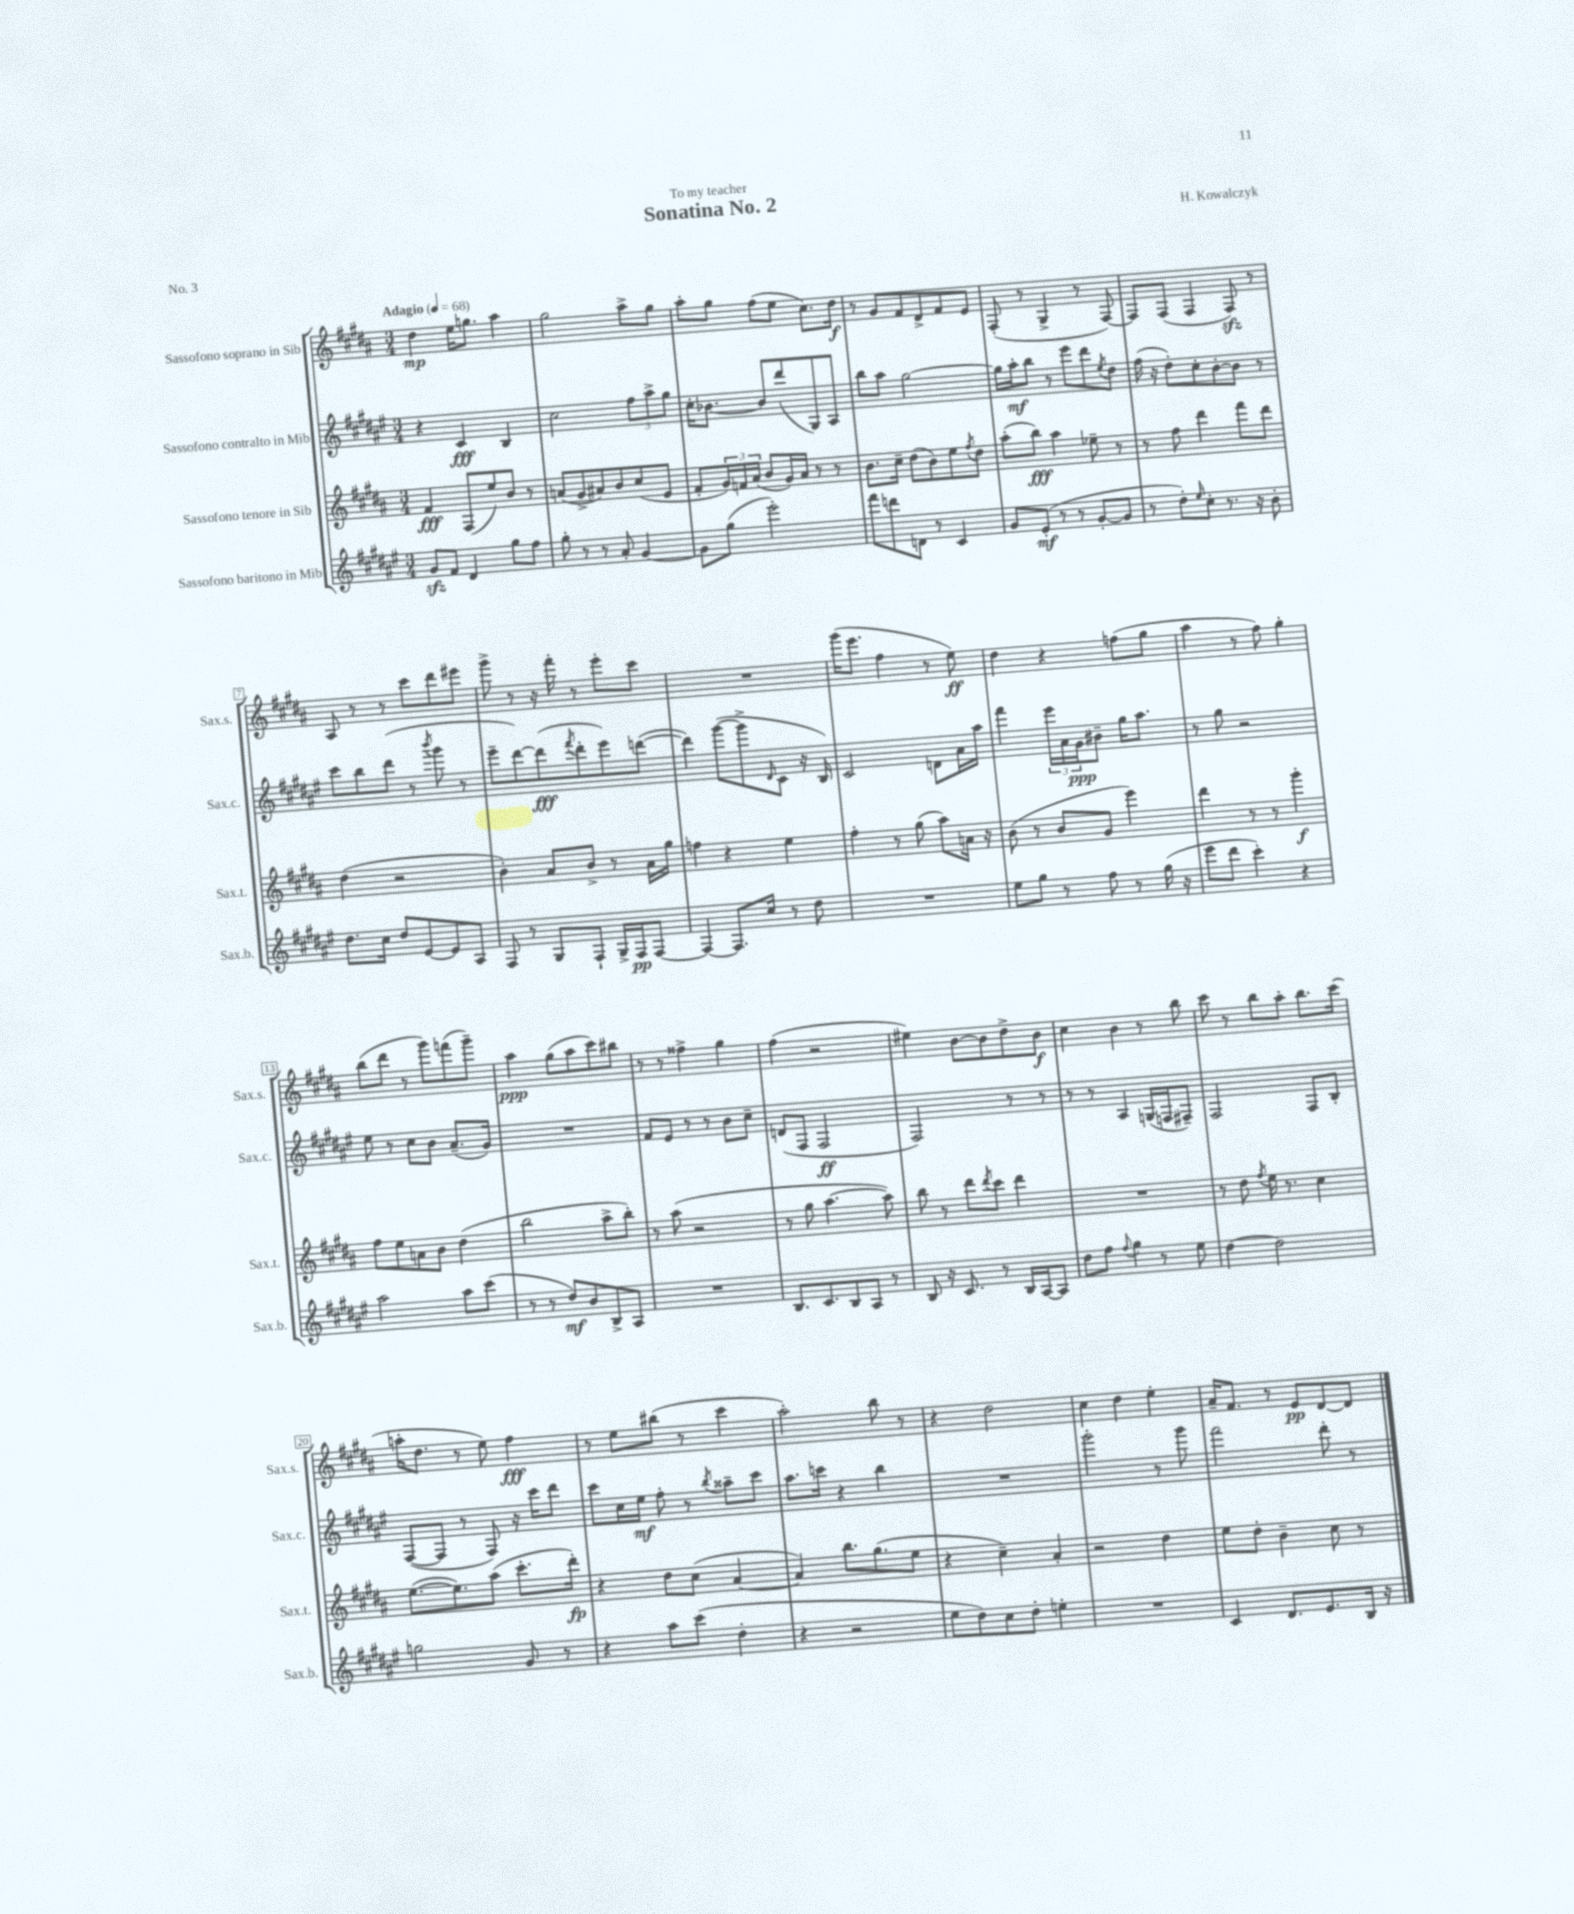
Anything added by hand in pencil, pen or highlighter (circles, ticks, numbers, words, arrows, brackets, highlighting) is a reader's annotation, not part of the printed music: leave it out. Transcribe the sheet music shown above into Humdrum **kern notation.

**kern	**kern	**kern	**kern
*staff4	*staff3	*staff2	*staff1
*clefG2	*clefG2	*clefG2	*clefG2
*k[f#c#g#d#a#e#]	*k[f#c#g#d#a#]	*k[f#c#g#d#a#e#]	*k[f#c#g#d#a#]
*M3/4	*M3/4	*M3/4	*M3/4
*MM68	*MM68	*MM68	*MM68
8g#/L	4f#/	4r	4dd#\
8f#/J	.	.	.
4d#/	(8F#/L	4c#/	16ee\LK
.	.	.	8.gg\J
.	8ee/)	.	.
8gg#\L	8b/J	4B/	4aa#\
8ff#\J	8r	.	.
=	=	=	=
8gg#'\	(8a/L	2cc#\	2gg#\
8r	8g#^/	.	.
8r	8a#/)	.	.
8a#'/	8b/	.	.
[4g#/	(8cc#/	12ff#\L	8aa#^\L
.	.	12aa#^\	.
.	8e/J	.	8gg#\J
.	.	12gg#\J	.
=	=	=	=
8g#\]L	8f#'/L	16cc#'\LK	8aa#'\L
.	.	[8.b-\J	.
(8gg#\J	24g#/L)	.	8gg#\J
.	24f/	.	.
.	(24a#/JJ	.	.
2eee#'\)	8b/L	8b-/]L	(8ff#\L
.	16g#/L)	(8ddd#/	8ee\J
.	16a#/JJ	.	.
.	8r	8G#/)	8.cc#\L)
.	8r	8A#/J	.
.	.	.	16dd#\Jk
=	=	=	=
8fff#\L	8.b\L	8bb\L	8r
8ddd\	.	8aa#\J	8g#/L
.	16cc#~\Jk	.	.
8d\J	(8dd#\L	[2gg#\	8f#/
8r	8b\)	.	8d#^/
4c#/	8ee\	.	8f#/
.	8qff#/	.	.
.	8dd#\J	.	8e/J
=	=	=	=
8g#/L	(8aa#'\L	16gg#\]LL	(8F#'/
.	.	16aa#'\J	.
(8e#'/J	8bb\J)	8bb\J	8r
8r	4aa#\	8r	4G#^/
8r	.	8eee#\L	.
[8g#'/L	8ee-~\	8ddd#\	8r
.	.	8qee#/	.
8g#/]J	8r	8dd#\J	[8F#/)
=	=	=	=
8r	8r	(16ff#\	8F#/]L
.	.	16r	.
8dd#'\L)	8ff#\	8dd#'\L)	(8F#/J
16qqee#/	.	.	.
8cc#'\J	4ddd#\	8cc#'\	4F#/
8.r	.	[8b'\	.
.	8fff#\L	8b\]J	8F#/)
16r	.	.	.
8b'\	8ddd#\J	8r	8r
=	=	=	=
8.dd#\L	(4dd#\	8ccc#\L	8A#/
.	.	8bb\	8r
16cc#\Jk	.	.	.
8dd#/L	2r	(8ddd#\J	8r
[8e#/	.	8r	8ccc#\L
.	.	8qbbb/	.
8e#/]	.	8ggg#\	8ddd#\
8A#/J	.	8r	8eee#\J
=	=	=	=
8F#/	4b'\)	8eee#~\L	8ggg#^\
8r	.	[8ddd#\)	8r
8G#/L	8a#/L	(8ddd#\]	16r
.	.	.	16fff#'\
.	.	8qfff#/	.
8F#`/J	8b^/J	8ddd#'\	8r
16G#^/LL	8r	8eee#\)	8eee'\L
16F#/J	.	.	.
[8F#/J	16a#\LL	([8ddd\J	8ccc#\J
.	16gg#\JJ	.	.
=	=	=	=
4F#/_	4ff\	4ddd\])	2.r
8.F#/]L	4r	([8ggg#\L	.
.	.	8ggg#^\]	.
16cc#/Jk	.	.	.
.	.	16qqd#/	.
8r	4ee\	8c#\J	.
8dd#\	.	16r	.
.	.	16B/)	.
=	=	=	=
2.r	4ff#'\	2c#/	(16ggg#\LK
.	.	.	8.eee\J
.	8r	.	4ff#\
.	(8gg#\	.	.
.	8aa#\L)	8d\L	8r
.	16a\Jk	16a#\L	8ee\)
.	16r	16aa#\JJ	.
=	=	=	=
8ee#\L	(8b\	4fff#\	4dd#\
8gg#\J	8r	.	.
8r	8b/L	24eee#\LL	4r
.	.	24a#\	.
.	.	24g#\J	.
8ff#\	8g#/J	8b#~\J	.
8r	4eee\)	16gg#\LK	(8ff\L
.	.	8.aa#\J	.
(16gg#\	.	.	8gg#\J
16r	.	.	.
=	=	=	=
8eee#\L	4ddd#\	8r	4aa#\
8ddd#\J	.	8gg#\	.
4ccc#'\)	8r	2r	8r
.	8r	.	8ff#\)
4r	4ggg#'\	.	4gg#'\
=	=	=	=
2aa#\	8ff#\L	8ee#\	(8bb\L
.	8ee\	8r	8ddd#\J
.	8a\	8cc#\L	8r
.	8b\J	8b\J	8ggg#\L)
8aa#\L	(4dd#\	(8.a#~/L	(8fff\
(8ccc#\J	.	.	8ggg#~\J)
.	.	16g#/Jk)	.
=	=	=	=
8r	2bb\	2.r	4aa#\
8r	.	.	.
8dd#/L)	.	.	(8gg#\L
8b/	.	.	8aa#\
8B^/	8aa#^\L	.	8ccc#\)
8A#/J	8bb'\J)	.	8bb#\J
=	=	=	=
2.r	8r	8f#/L	8r
.	(8aa#\	8e#/J	8r
.	2r	8r	4ff##^\
.	.	8r	.
.	.	8b\L	4gg#\
.	.	8cc#~\J	.
=	=	=	=
8.B/L	8r	(8d/L	(4ff#\
.	8gg#\	8F#/J	.
8.c#/	.	.	.
.	[4.aa#\	2F#/	2r
8B/	.	.	.
8A#/J	.	.	.
8r	8aa#\])	.	.
=	=	=	=
8B/	8bb\	2F#/)	4ee#\)
16r	8r	.	.
8.c#/	.	.	.
.	8ddd#\L	.	[8b\L
.	8qddd#/	.	.
8r	8ccc#\J	.	8b\]
16B/LL	4ddd#\	8r	8dd#^\
[16A#/J	.	.	.
8A#/]J	.	8r	8b\J
=	=	=	=
8dd#\L	2.r	8r	4cc#\
8ff#\J	.	8r	.
8qqff#/	.	.	.
4gg#\	.	4A#/	4b\
8r	.	(16G/LL	8r
.	.	16F/J	.
8ee#\	.	8F#~/J)	8bb\
=	=	=	=
[4dd#\	8r	2F#/	8ccc#\
.	8dd#\	.	8r
.	8qff#/	.	.
2dd#\]	16ee\	.	8bb\L
.	8.r	.	.
.	.	.	8aa#'\J
.	4cc#\	8F#/L	8.bb\L
.	.	8B'/J	.
.	.	.	(16ccc#\Jk
=	=	=	=
2gg\	([8.ee\L	([8F#/L	16aa'\LK
.	.	.	8.dd#\J
.	.	8F#/]J	.
.	8.ee\])	.	.
.	.	8r	8r
.	(8aa#\J	8F#/)	8ee\)
8g#/	8.ccc#'\L	16r	4ff#\
.	.	16ccc#\LK	.
8r	.	8ddd#\J	.
.	16ddd#'\Jk)	.	.
=	=	=	=
4r	4r	8ccc#\L	8r
.	.	16cc#\L	8ee\L
.	.	16ee#\JJ	.
8aa#\L	8dd#\L	8ff#'\	(8bb#\J
(8ccc#\J	(8cc#\J	8r	8r
.	.	8qbb/	.
4dd#'\	[4a#/	8aa##~\L	4ccc#\
.	.	8ccc#\J	.
=	=	=	=
4r	4a#/])	8.aa#\L	2aa#'\)
.	.	16ccc\Jk	.
2r	8.bb\L	4r	.
.	(8.gg#\	.	.
.	.	4bb\	8bb\
.	8ee\J	.	8r
=	=	=	=
8ee#\L	4r	2.r	4r
8dd#\)	.	.	.
8cc#\	4cc#~\)	.	2dd#\
8dd#'\J	.	.	.
4ee'\	4a#'/	.	.
=	=	=	=
2.r	2r	2ggg#'\	4cc#\
.	.	.	4dd#\
.	4dd#\	8r	4ee'\
.	.	8ggg#\	.
=	=	=	=
4c#/	8ee\L	2fff#\	16a#~/LK
.	.	.	8.f#/J
.	8dd#'\J	.	.
8.d#/L	4b~\	.	8r
.	.	.	8e/L
8.e#/	.	.	.
.	8cc#\	8ddd#'\	[8d#/
16B/Jk	8r	8r	8d#/]J
16r	.	.	.
==	==	==	==
*-	*-	*-	*-
